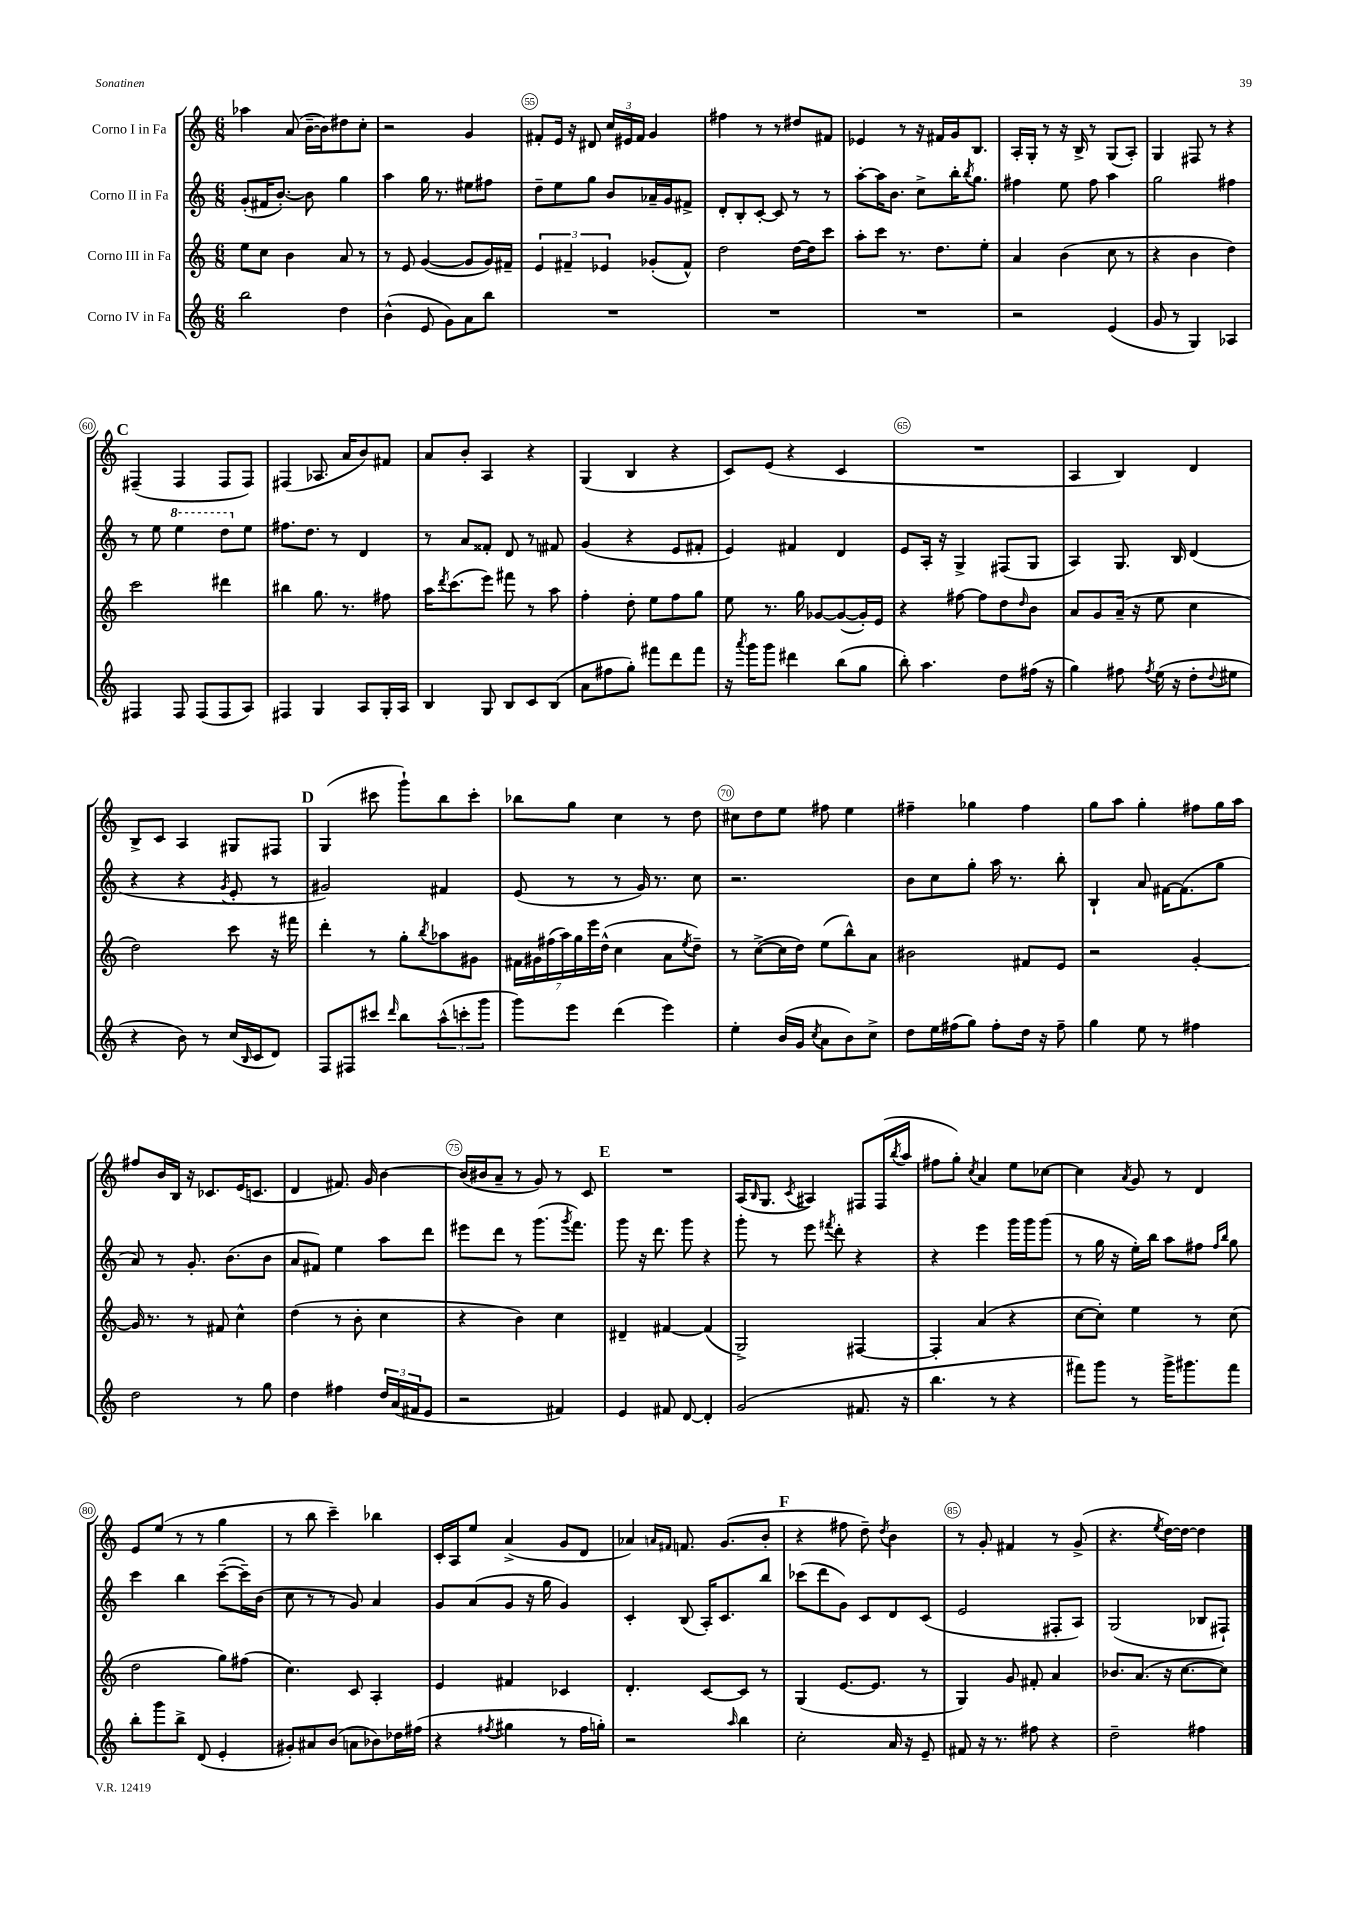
<<
\new StaffGroup <<
\new Staff = "s0" \with { instrumentName = "Corno I in Fa" } {
    \clef treble \key c \major \numericTimeSignature \time 6/8
    aes''4 a'8( b'16~-- b'16) dis''8 c''8-. |
    r2 g'4 |
    fis'8-. e'16 r16 dis'8 \tuplet 3/2 { c''16 eis'16 fis'16 } g'4 |
    fis''4 r8 r8 dis''8 fis'8 |
    ees'4 r8 r16 fis'16 g'16 b8. |
    a16-. g16-. r8 r16 b16-> r8 g8( a8-.) |
    g4 fis8 r8 r4 |
    \mark \markup { \bold "C" } fis4--( fis4 fis8 fis8) |
    fis4( aes8. a'16 b'8) fis'8 |
    a'8 b'8-. a4 r4 |
    g4( b4 r4 |
    c'8) e'8( r4 c'4 |
    R2. |
    a4 b4) d'4 |
    b8-> c'8 a4 gis8 fis8 |
    \mark \markup { \bold "D" } g4( cis'''8 g'''8-!) b''8 cis'''8-. |
    bes''8 g''8 c''4 r8 d''8 |
    cis''8 d''8 e''8 fis''8 e''4 |
    fis''4-- ges''4 fis''4 |
    g''8 a''8 g''4-. fis''8 g''16 a''16 |
    fis''8 b'16 b16 r16 ces'8. e'16( c'8. |
    d'4 fis'8.) g'16 b'4~ |
    b'16( bis'16 a'8-- r8 g'8) r8 c'8 |
    \mark \markup { \bold "E" } R2. |
    a16( \grace { b16 } g8. \acciaccatura { c'8 } ais4) fis8 fis16( \acciaccatura { b''8 } a''16 |
    fis''8 g''8-.) \acciaccatura { c''8 } a'4 e''8 ces''8~ |
    ces''4 \acciaccatura { a'8 } g'8 r8 d'4 |
    e'8 e''8( r8 r8 g''4 |
    r8 b''8 c'''4--) bes''4 |
    c'16-. a16 e''8 a'4->( g'8 d'8 |
    aes'4) \grace { a'16 fis'16 } f'8. g'8.( b'8-. |
    \mark \markup { \bold "F" } r4 fis''8 d''8--) \acciaccatura { d''8 } b'4 |
    r8 g'8-. fis'4 r8 g'8->( |
    r4. \acciaccatura { e''8 } d''16~) d''16~ d''4 \bar "|." |
}
\new Staff = "s1" \with { instrumentName = "Corno II in Fa" } {
    \clef treble \key c \major \numericTimeSignature \time 6/8
    g'8-.( fis'16 b'8.~-.) b'8 g''4 |
    a''4 g''16 r8. eis''8 fis''8 |
    d''8-- e''8 g''8 b'8 aes'16-- g'16 fis'8-> |
    d'8-. b8-. c'8~-. c'8 r8 r8 |
    a''8~-. a''16 b'8. c''8-> b''16-. \acciaccatura { b''8 } g''8. |
    fis''4 e''8 fis''8 a''4 |
    g''2 fis''4 |
    \mark \markup { \bold "C" } r8 e''8 \ottava #1 e'''4 d'''8 \ottava #0 e''8 |
    fis''8. d''8. r8 d'4 |
    r8 a'8 fisis'8-. d'8 r8 fis'8 |
    g'4( r4 e'8 fis'8-. |
    e'4) fis'4 d'4 |
    e'8 a16-. r16 g4-> fis8( g8 |
    a4) g8. b16 d'4( |
    r4 r4 \acciaccatura { g'8 } e'8-. r8 |
    \mark \markup { \bold "D" } gis'2) fis'4 |
    e'8( r8 r8 g'16) r8. c''8 |
    r2. |
    b'8 c''8 g''8-. a''16 r8. b''8-. |
    b4-! a'8 fis'16~ fis'8.( g''8 |
    a'8) r8 g'8.-. b'8.( b'8 |
    a'8 fis'8) e''4 a''8 d'''8 |
    eis'''8 d'''8 r8 g'''8.( \acciaccatura { g'''8 } f'''8.) |
    \mark \markup { \bold "E" } g'''8 r16 d'''8. g'''8 r4 |
    g'''8-. r8 e'''8 \acciaccatura { fis'''8 } d'''8-. r4 |
    r4 e'''4 g'''16 g'''16 g'''8( |
    r8 g''16 r16 e''16-.) b''16 a''8 fis''8 \grace { fis''16 b''16 } g''8 |
    c'''4 b''4 c'''8~--( c'''16--) b'16( |
    c''8 r8 r8 g'8) a'4 |
    g'8 a'8( g'8 r16 g''16 g'4) |
    c'4-. b8( a16-.) c'8. b''8 |
    \mark \markup { \bold "F" } ces'''8( d'''8 g'8) c'8 d'8 c'8( |
    e'2 fis8-. a8) |
    g2( bes8 fis8-!) \bar "|." |
}
\new Staff = "s2" \with { instrumentName = "Corno III in Fa" } {
    \clef treble \key c \major \numericTimeSignature \time 6/8
    e''8 c''8 b'4 a'8 r8 |
    r8 e'8 g'4~( g'8 g'16) fis'16-- |
    \tuplet 3/2 { e'4 fis'4-- ees'4 } ges'8-.( fis'8-^) |
    d''2 d''16~ d''16 c'''8 |
    a''8-. c'''8 r8. d''8. e''8-. |
    a'4 b'4( c''8 r8 |
    r4 b'4 d''4) |
    \mark \markup { \bold "C" } c'''2 dis'''4 |
    bis''4 g''8. r8. fis''8 |
    a''16 \acciaccatura { d'''8 } c'''8.( e'''8) fis'''8 r8 a''8 |
    f''4-. d''8-. e''8 f''8 g''8 |
    e''8 r8. g''16 ges'8~ ges'8~( ges'16-.) e'16 |
    r4 fis''8~ fis''8 d''8 \grace { d''16 } b'8 |
    a'8 g'8 a'16--( r16 e''8 c''4 |
    d''2) c'''8 r16 fis'''16 |
    \mark \markup { \bold "D" } d'''4-. r8 g''8-. \acciaccatura { b''8 } aes''8 gis'8 |
    \tuplet 7/4 { fis'16 gis'16 fis''16( a''16) g''16 e'''16 d''16-^( } c''4 a'8 \acciaccatura { e''8 } d''8--) |
    r8 c''8~->( c''16 d''16) e''8( b''8-^) a'8 |
    bis'2 fis'8 e'8 |
    r2 g'4~-. |
    g'16 r8. r8 fis'8 c''4-^ |
    d''4( r8 b'8-. c''4 |
    r4 b'4) c''4 |
    \mark \markup { \bold "E" } dis'4-- fis'4~ fis'4( |
    g2->) fis4~ |
    fis4-. a'4( r4 |
    c''8~ c''8-.) e''4 r8 c''8( |
    d''2 g''8) fis''8( |
    c''4.) c'8 a4-. |
    e'4 fis'4 ces'4 |
    d'4.-. c'8~ c'8 r8 |
    \mark \markup { \bold "F" } g4( e'8.~ e'8. r8 |
    g4) g'8 fis'8-. a'4 |
    bes'8. a'8.( r16 c''8.~ c''8) \bar "|." |
}
\new Staff = "s3" \with { instrumentName = "Corno IV in Fa" } {
    \clef treble \key c \major \numericTimeSignature \time 6/8
    b''2 d''4 |
    b'4-^( e'8 g'8) a'8 b''8 |
    R2. |
    R2. |
    R2. |
    r2 e'4( |
    g'8 r8 g4) aes4 |
    \mark \markup { \bold "C" } fis4 fis8 fis8( fis8 a8) |
    fis4 g4 a8 g16-. a16 |
    b4 g8 b8 c'8 b8( |
    a'8 fis''8 g''8-.) fis'''8 d'''8 fis'''8 |
    r16 \acciaccatura { a'''8 } g'''16 g'''8 dis'''4 b''8( g''8 |
    b''8-.) a''4. d''8 fis''16( r16 |
    g''4) fis''8 \acciaccatura { fis''8 } e''16( r16 d''8-. \appoggiatura { d''8 } eis''8 |
    r4 b'8) r8 c''16( \grace { b16 } c'16 d'8) |
    \mark \markup { \bold "D" } f8 fis8 cis'''8 \grace { d'''16 } b''8 \tuplet 3/2 { a''8-^( c'''8-. g'''8 } |
    g'''8) e'''8 d'''4( e'''4) |
    e''4-. b'16( g'16 \acciaccatura { c''8 } a'8 b'8) c''8-> |
    d''8 e''16 fis''16( g''8) fis''8-. d''16 r16 fis''8-- |
    g''4 e''8 r8 fis''4 |
    d''2 r8 g''8 |
    d''4 fis''4 \tuplet 3/2 { d''16 a'16( fis'16 } e'8 |
    r2 fis'4) |
    \mark \markup { \bold "E" } e'4 fis'8 d'8~ d'4-. |
    g'2( fis'8. r16 |
    b''4. r8 r4 |
    fis'''8) g'''8 r8 g'''16-> gis'''8. fis'''8 |
    b''8-. g'''8 b''8-> d'8( e'4-. |
    gis'8-.) ais'8 b'8( a'8 bes'8) des''16 fis''16( |
    r4 \acciaccatura { fis''8 } gis''4 r8 fis''16 g''16-.) |
    r2 \grace { a''16 } b''4 |
    \mark \markup { \bold "F" } c''2-. a'16 r16 e'8-- |
    fis'8 r16 r8. fis''8 r4 |
    d''2-- fis''4 \bar "|." |
}
>>
>>
\layout { \context { \Score currentBarNumber = #53 \override BarNumber.break-visibility = ##(#f #t #t) barNumberVisibility = #(every-nth-bar-number-visible 5) \override BarNumber.stencil = #(make-stencil-circler 0.1 0.3 ly:text-interface::print) } }
